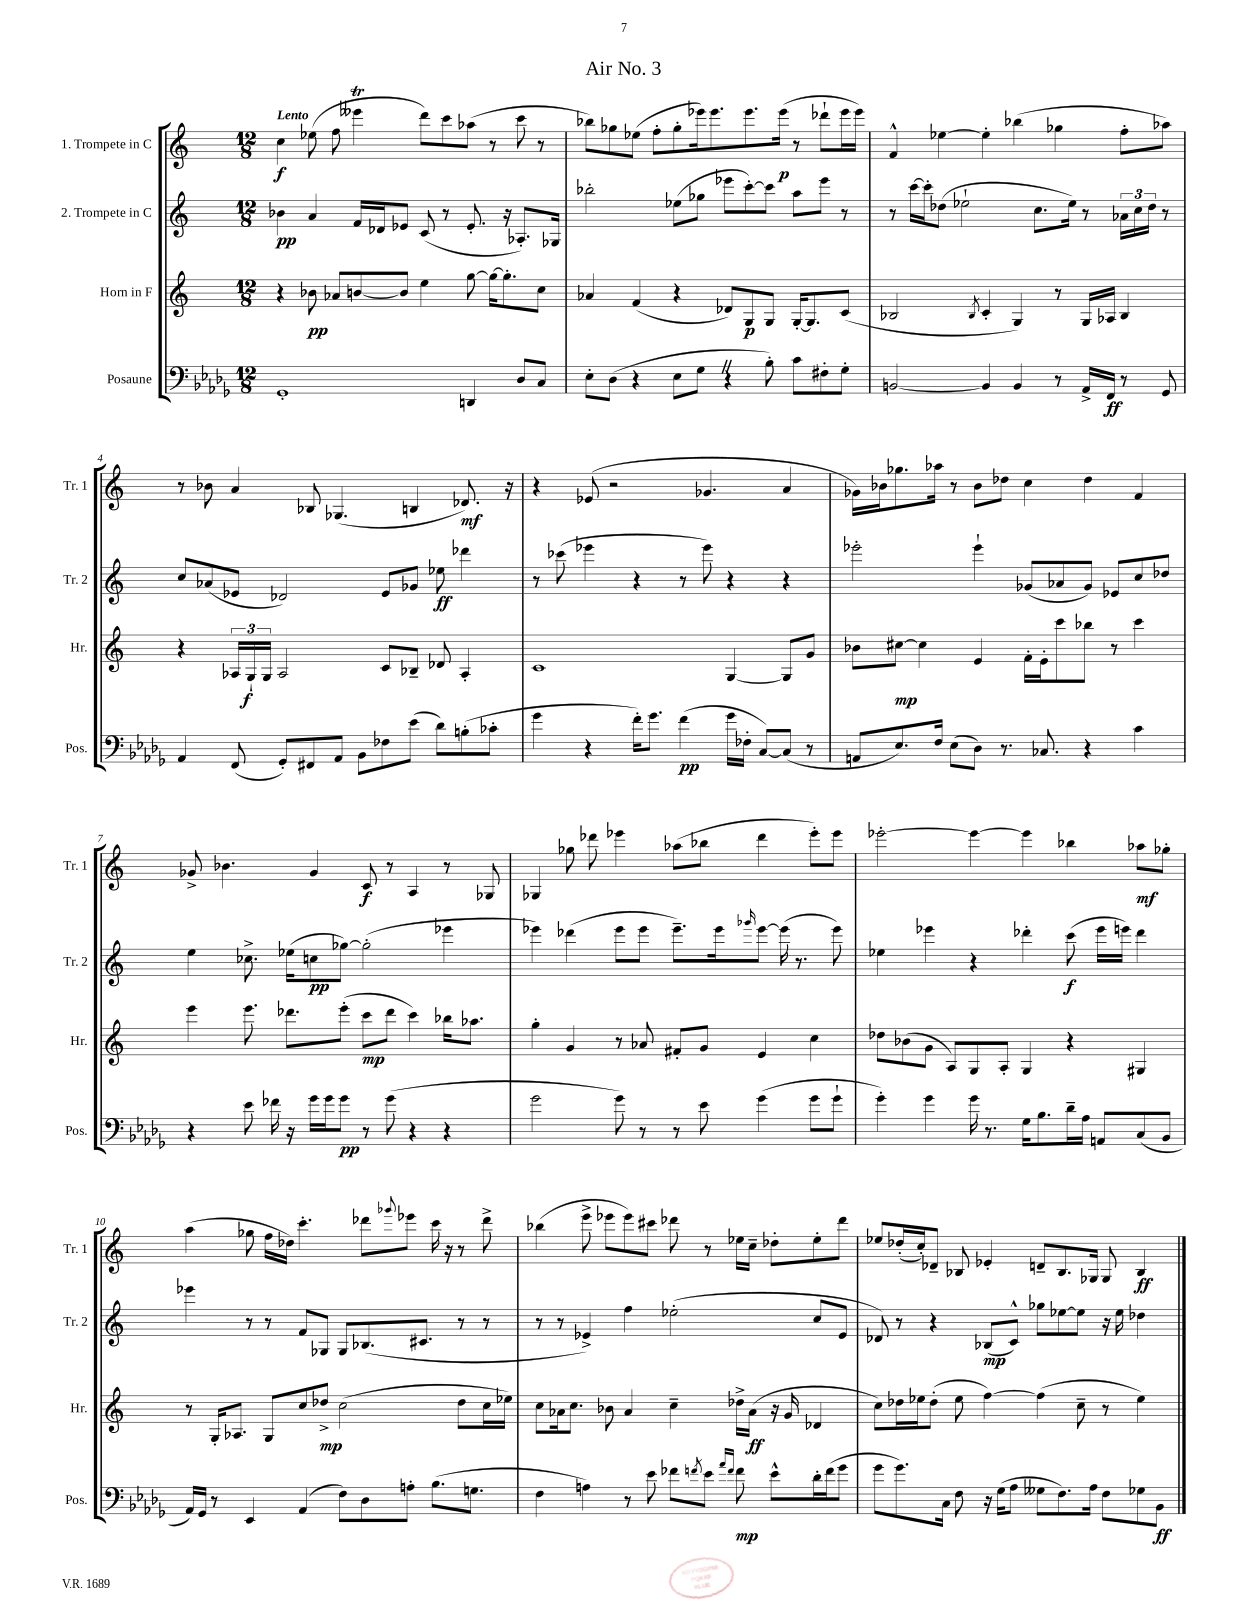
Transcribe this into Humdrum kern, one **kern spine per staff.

**kern	**kern	**kern	**kern
*staff4	*staff3	*staff2	*staff1
*clefF4	*clefG2	*clefG2	*clefG2
*k[b-e-a-d-g-]	*k[]	*k[]	*k[]
*M12/8	*M12/8	*M12/8	*M12/8
1GG-'	4r	4b-	4cc
.	8b-	4a	(8ee-
.	8a-	.	8ff
.	[8b	16f	4eee--
.	.	16d-	.
.	8b]	8e-	.
.	4ee	(8c	8ddd)
.	.	8r	8ccc
4DD	[8gg	8.e-'	(8aa-
.	16gg_	.	8r
.	8.gg']	16r	.
8D-	.	8.A-')	8ccc
8C	8cc	.	8r
.	.	16G-	.
=	=	=	=
8E-'	4a-	2bb-'	8bb-)
(8D-	.	.	8gg-
4r	(4f	.	(8ee-
.	.	.	8ff'
8E-	4r	(8ee-	8gg-'
8G-	.	8gg-	16eee-)
.	.	.	8.eee-
4r	8d-)	8eee-	.
.	8G	[8ccc')	8.eee-
8B-')	8G	8ccc]	.
.	.	.	(16eee-
8c	[16G'	8aa	8r
.	8.G]	.	.
8F#'	.	8eee-	8ddd-`
8G-'	(8c	8r	16eee-
.	.	.	16eee-)
=	=	=	=
[2BB	2B-	8r	4f^^
.	.	[16ccc	.
.	.	16ccc']	.
.	.	(8dd-	[4ee-
.	.	2ee-`	.
.	8qB-	.	.
4BB]	4c'	.	4ee-']
4BB	4G)	.	(4bb-
.	.	8.cc	.
8r	8r	.	4gg-
.	.	16ee-)	.
16AA-^	16G	8r	.
16FF	16A-	.	.
8r	4B-	24a-	8ff'
.	.	24cc	.
.	.	24dd-	.
8GG-	.	8r	8aa-)
=	=	=	=
4AA-	4r	8cc	8r
.	.	(8a-	8b-
(8FF	24A-	8e-	4a
.	24G`	.	.
.	24G	.	.
8GG-')	2A-	2d-)	.
8FF#	.	.	8B-
8AA-	.	.	(4.G-
8BB-	.	.	.
8F-	8c	8e-	.
(8e-	8B-~	8g-	4B
8d-)	8d-	8ee-	.
(8B'	4A-'	4ddd-	8.d-)
8c-'	.	.	.
.	.	.	16r
=	=	=	=
4g-	1c	8r	4r
.	.	(8ccc-	.
4r	.	4eee-	(8e-
.	.	.	2r
16f')	.	4r	.
8.g-	.	.	.
(4f	.	8r	.
.	.	8eee-)	4.g-
16g-	[4G	4r	.
16F-'	.	.	.
[8C)	.	.	.
(8C]	8G]	4r	4a
8r	8g	.	.
=	=	=	=
8AA	8b-	2eee-'	16g-)
.	.	.	16b-
8.E-)	[8cc#	.	8.gg-
.	4cc#]	.	.
16F	.	.	16aa-
(8E-	.	.	8r
8D-)	4e	4eee-`	8b-
8.r	.	.	8dd-
.	16f'	(8g-	4cc
8.C-	16e'	.	.
.	8ccc	8a-	.
4r	8bb-	8g-)	4dd-
.	8r	8e-	.
4c	4ccc	8cc	4f
.	.	8dd-	.
=	=	=	=
4r	4eee	4ee	8g-^
.	.	.	4.b-
8e-	8.eee	8.cc-^	.
16f-	.	.	.
16r	8.ddd-	(16ee-	.
16g-	.	8cc	4g-
16g-	.	.	.
8g-	(8eee'	[8gg-)	.
8r	8ccc	(2gg-']	8c
(8g-	8ddd-	.	8r
4r	4ccc)	.	4A
4r	16bb-	4eee-	8r
.	8.aa-	.	.
.	.	.	8G-
=	=	=	=
2g-	4gg'	4eee-)	4G-
.	4g	(4ddd-	8gg-
.	.	.	8ddd-
8g-)	8r	8eee-	4eee-
8r	8a-	8eee-	.
8r	8f#'	8.eee-~)	(8aa-
8e-	8g	.	8bb-
.	.	16eee-	.
.	.	16qqggg-	.
(4g-	4e	[8eee-	4ddd-
.	.	(16eee-]	.
.	.	8.r	.
8g-	4cc	.	8eee-')
8g-`	.	8eee-)	8eee-
=	=	=	=
4g-')	8dd-	4ee-	[2eee-'
.	(8b-	.	.
4g-	8g	4eee-	.
.	8A)	.	.
16g-	8G	4r	4eee-_
8.r	.	.	.
.	8A'	.	.
16G-	4G	4ddd-'	4eee-]
8.B-	.	.	.
16d-~	4r	(8ccc	4bb-
16A-	.	.	.
8AA	.	16eee-	.
.	.	16eee)	.
(8C	4G#	4ddd-	8aa-
8BB-	.	.	8gg-'
=	=	=	=
16AA-)	8r	4eee-	(4aa
16GG-	.	.	.
8r	16G'	.	.
.	8.A-	.	.
4EE-	.	8r	8gg-
.	8G	8r	16ff
.	.	.	16dd-)
(4AA-	8cc	8f	4.ccc'
.	8dd-^	8G-	.
8F)	(2cc	8G-	.
8D-	.	(8.B-	8ddd-
.	.	.	8qqggg-
8A'	.	.	8eee-
.	.	8.c#	.
(8.B-	.	.	16ccc
.	.	.	16r
.	8dd-	8r	8r
8.G	.	.	.
.	16cc	8r	8ddd-^
.	16ee-)	.	.
=	=	=	=
4F	8cc	8r	(4bb-
.	16a-	8r	.
.	8.cc	.	.
4A)	.	4e-^)	8eee^
.	8b-	.	8eee-
8r	4a-	4ff	8eee-)
8e-	.	.	8ccc#
8f-	4cc~	(2ee-'	8ddd-
8qf	.	.	.
8e-	.	.	8r
16qqa-	.	.	.
16qqf	.	.	.
8f	16dd-^	.	16ee-
.	(16a-	.	16cc~
8e-^^	16r	.	8dd-'
.	16g	.	.
16d-'	4d-	8cc	8ee-'
(16f	.	.	.
8g-	.	8e-	8ddd-
=	=	=	=
8g-	8cc)	8d-)	8ee-
8.g-)	16dd-	8r	(16dd-'
.	16ee-	.	16cc')
.	(8dd-'	4r	8d-~
16C	.	.	.
8F	8ee-	.	8B-
16r	[4ff)	(8B-	4e-'
(16G-	.	.	.
8A-	.	8c^^)	.
8G--	(4ff]	8gg-	8d~
8.F)	.	[8ee-	8.B-
.	8cc~	8ee-]	.
16A-	.	.	16G-
8F	8r	16r	8G-
.	.	16ee-	.
8G-	4ee-)	4dd-	4B-
8BB-	.	.	.
==	==	==	==
*-	*-	*-	*-
